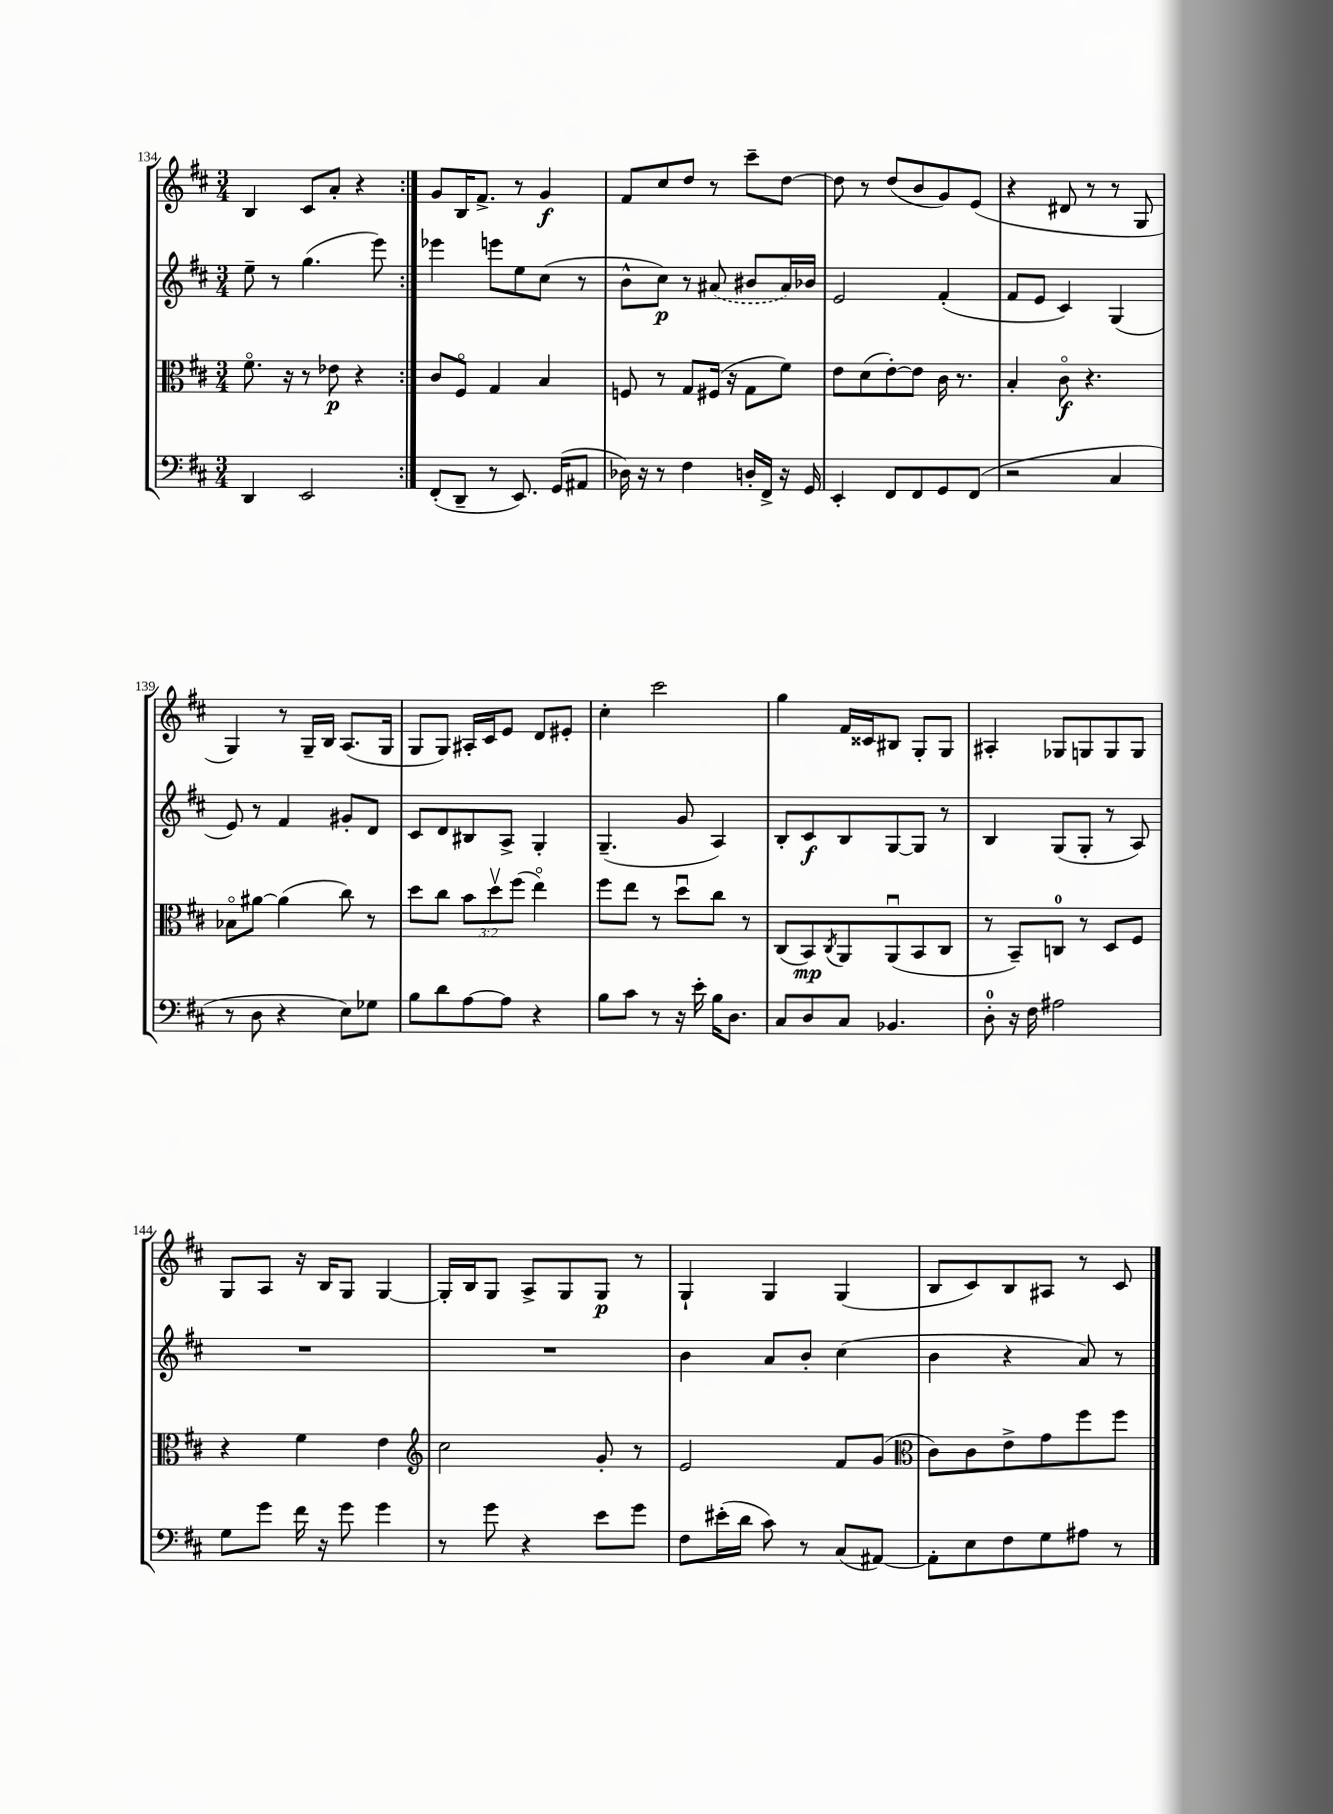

**kern	**kern	**kern	**kern
*staff4	*staff3	*staff2	*staff1
*clefF4	*clefC3	*clefG2	*clefG2
*k[f#c#]	*k[f#c#]	*k[f#c#]	*k[f#c#]
*M3/4	*M3/4	*M3/4	*M3/4
4DD/	8.f#o\	8ee~\	4B/
.	.	8r	.
.	16r	.	.
2EE/	8r	(4.gg\	8c#/L
.	8e-\	.	8a'/J
.	4r	.	4r
.	.	8eee\)	.
=:|!	=:|!	=:|!	=:|!
(8FF#'/L	8c#/L	4eee-\	8g/L
8DD~/J	8F#o/J	.	16B/K
.	.	.	8.f#^/J
8r	4G/	8eee\L	.
8.EE/)	.	8ee\	8r
.	4B/	(8cc#\J	4g/
(16GG/LK	.	.	.
8AA#/J	.	8r	.
=	=	=	=
16D-\)	8F/	8b^^\L	8f#/L
16r	.	.	.
8r	8r	8cc#\J)	8cc#/
4F#\	8G/L	8r	8dd/J
.	(16F#/Jk	(8a#/	8r
.	16r	.	.
16D'/LL	8G\L	8b#/L	8ccc#~\L
16FF#^/JJ	.	.	.
16r	8f#\J)	16a#/L)	[8dd\J
16GG/	.	16b-/JJ	.
=	=	=	=
4EE'/	8e\L	2e/	8dd\]
.	(8d\	.	8r
8FF#/L	[8e'\)	.	(8dd/L
8FF#/	8e\]J	.	8b/
8GG/	16c#\	(4f#'/	8g/)
.	8.r	.	.
(8FF#/J	.	.	(8e/J
=	=	=	=
2r	4B'/	8f#/L	4r
.	.	8e/J	.
.	8c#o\	4c#/)	8d#/
.	4.r	.	8r
4C#/	.	(4G/	8r
.	.	.	8G/
=	=	=	=
8r	8B-o\L	8e/)	4G/)
8D\	[8a#\J	8r	.
4r	(4a#\]	4f#/	8r
.	.	.	16G~/LL
.	.	.	16B/JJ
8E\L)	8cc#\)	8g#'/L	(8.A/L
8G-\J	8r	8d/J	.
.	.	.	16G/Jk
=	=	=	=
8B\L	8dd\L	8c#/L	8G/L
8d\	8cc#\J	8d/	8G/J)
[8A\	12b\L	8B#/	16A#'/LL
.	.	.	16c#/J
.	12ddv\	.	.
8A\]J	.	8A^/J	8e/J
.	(12ff#\J	.	.
4r	4eeo\)	4G'/	8d/L
.	.	.	8e#'/J
=	=	=	=
8B\L	8ff#\L	(4.G~/	4cc#'\
8c#\J	8ee\J	.	.
8r	8r	.	2ccc#\
16r	8ddu\L	8g/	.
16e'\	.	.	.
16B\LK	8cc#\J	4A/)	.
8.D\J	.	.	.
.	8r	.	.
=	=	=	=
8C#/L	(8C#/L	8B'/L	4gg\
8D/	8BB/)	8c#/	.
.	8qC#/	.	.
8C#/J	8AA/	8B/	16f#/LL
.	.	.	16c##/J
4.BB-/	(8AAu/	[8G/	8B#/J
.	8BB/	8G/]J	8G'/L
.	8C#/J	8r	8G/J
=	=	=	=
8D'\	8r	4B/	4A#'/
16r	8BB~/L)	.	.
16F#\	.	.	.
2A#\	8C/J	(8G/L	8G-/L
.	8r	8G'/J	8G/
.	8D/L	8r	8G/
.	8F#/J	8A/)	8G/J
=	=	=	=
8G\L	4r	2.r	8G/L
8g\J	.	.	8A/J
16f#\	4f#\	.	16r
16r	.	.	16B/LK
8g\	.	.	8G/J
4g\	4e\	.	[4G/
=	=	=	=
*	*clefG2	*	*
8r	2cc#\	2.r	16G'/]LL
.	.	.	16B/J
8g\	.	.	8G/J
4r	.	.	8A^/L
.	.	.	8G/
8e\L	8g'/	.	8G/J
8g\J	8r	.	8r
=	=	=	=
8F#\L	2e/	4b\	4G`/
(16e#'\L	.	.	.
16d\JJ	.	.	.
8c#\)	.	8a/L	4G/
8r	.	8b'/J	.
(8C#/L	8f#/L	(4cc#\	(4G/
[8AA#/J)	(8g/J	.	.
=	=	=	=
*	*clefC3	*	*
8AA#'\]L	8c#\L)	4b\	8B/L
8E\	8c#\	.	8c#/)
8F#\	8e^\	4r	8B/
8G\	8g\	.	8A#/J
8A#\J	8ff#\	8a/)	8r
8r	8ff#\J	8r	8c#/
==	==	==	==
*-	*-	*-	*-
